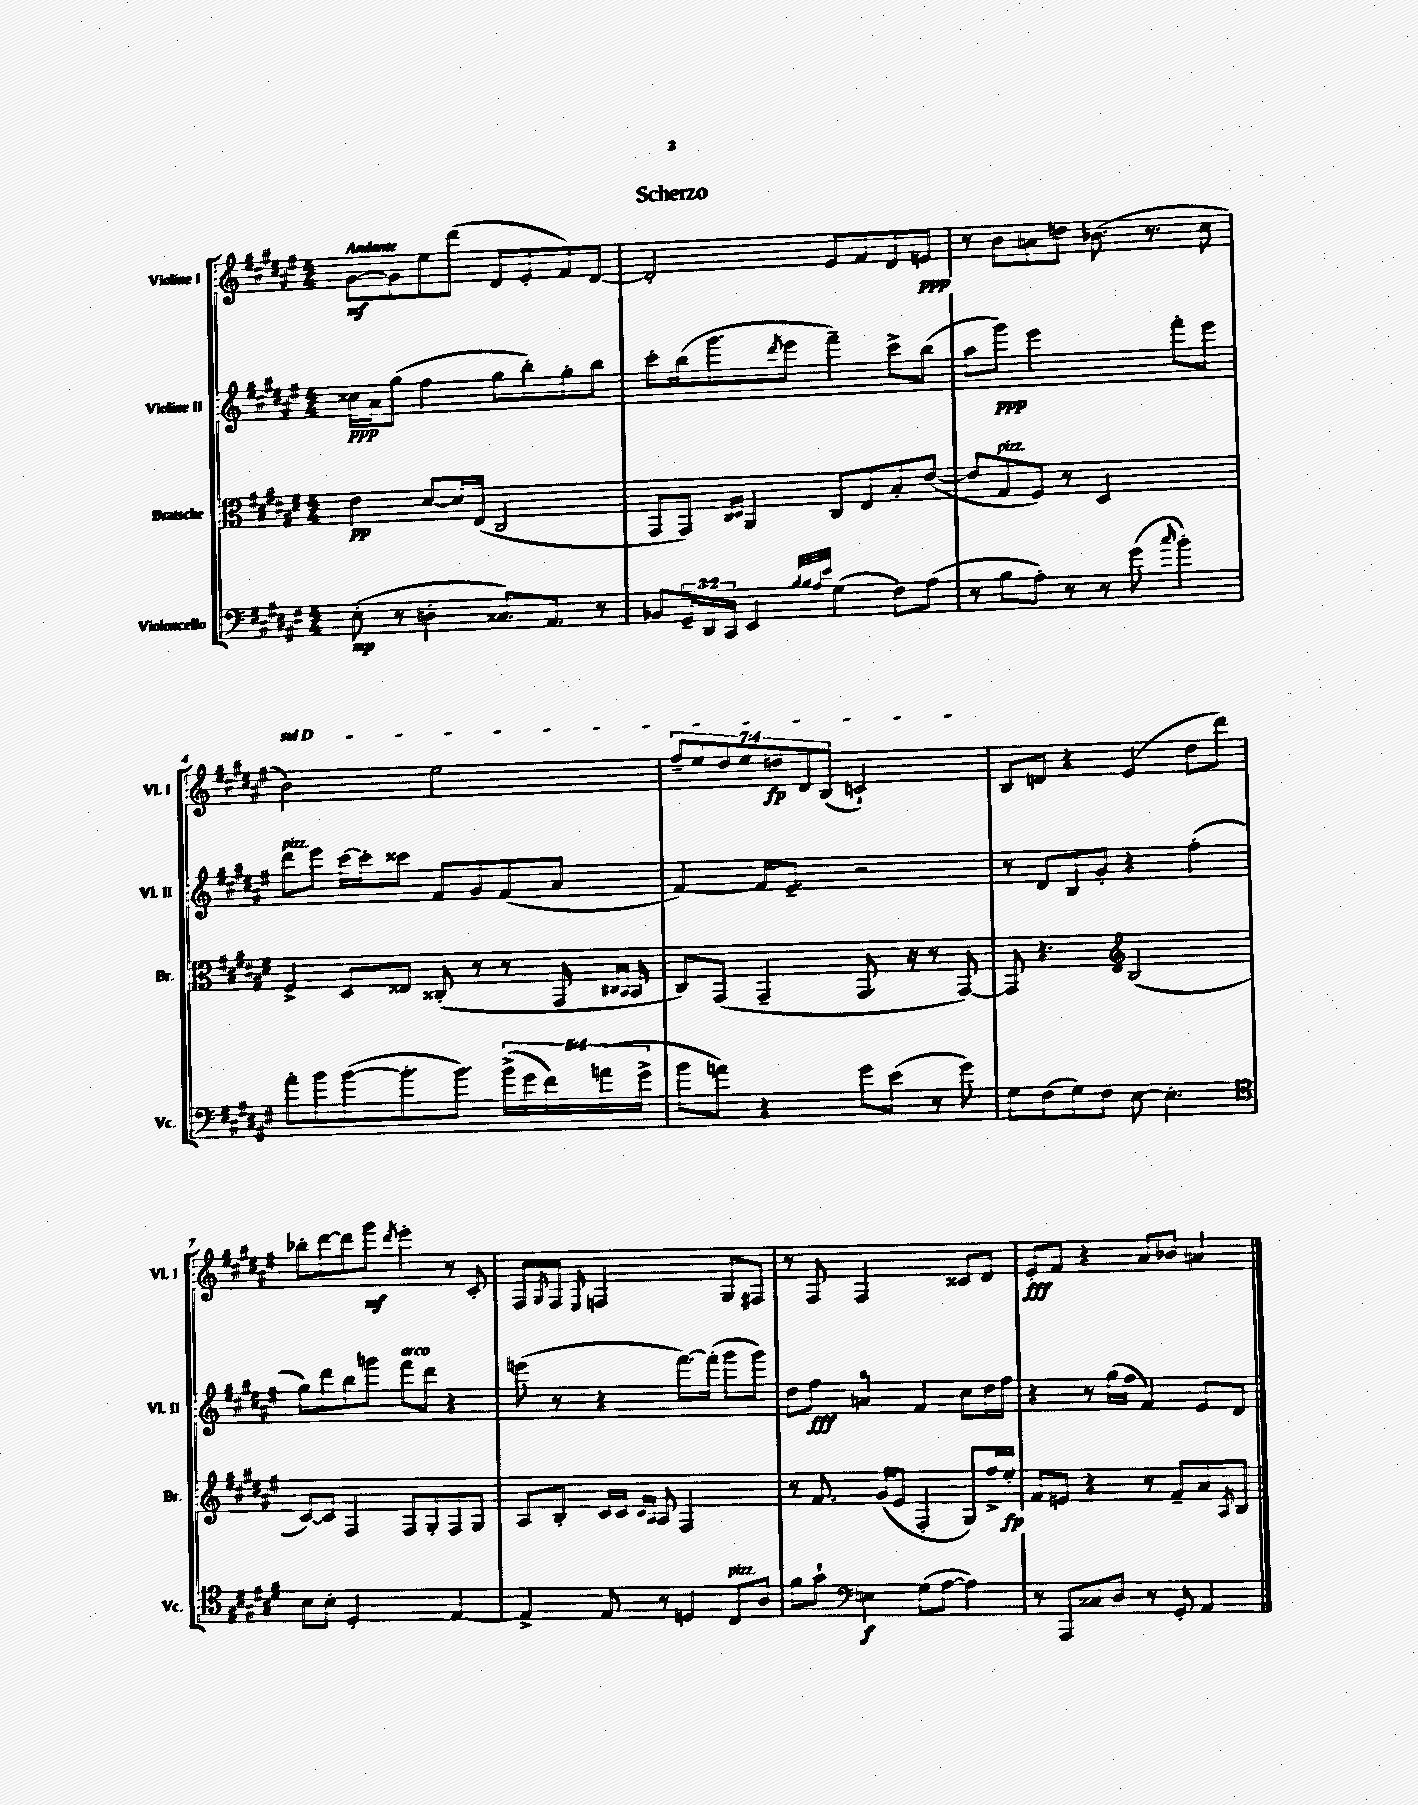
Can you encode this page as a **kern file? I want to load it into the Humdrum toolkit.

**kern	**kern	**kern	**kern
*staff4	*staff3	*staff2	*staff1
*clefF4	*clefC3	*clefG2	*clefG2
*k[f#c#g#d#a#e#]	*k[f#c#g#d#a#e#]	*k[f#c#g#d#a#e#]	*k[f#c#g#d#a#e#]
*M4/4	*M4/4	*M4/4	*M4/4
(8E#'	4e#	16cc##	[8g#
.	.	16a#	.
8r	.	(8gg#	8g#]
4D'	[8d#	4ff#	8ee#
.	16d#]	.	(8ddd#
.	(16E#	.	.
8.C##)	2C#	8gg#	8d#
.	.	8bb')	8e#'
8.AA#	.	.	.
.	.	8gg#'	8f#)
8r	.	8bb	[8d#
=	=	=	=
8BB-	8GG#	8ccc#'	2d#']
24GG#~	8GG#)	(16bb	.
24DD#	.	.	.
.	.	8.ggg#	.
24CC#	.	.	.
.	16qqC#	.	.
.	16qqD#	.	.
4EE#	4AA#	.	.
.	.	8qddd#	.
.	.	8eee#	.
32qqB	.	.	.
32qqB	.	.	.
32qqA#	.	.	.
32qqe#	.	.	.
(4G#	8C#	4fff#~)	8e#
.	8E#	.	8f#
8F#)	8B'	8ccc#^	8d#
(8A#	([8e#	(8bb	8e
=	=	=	=
8r	8e#]	8aa#	8r
8B	8G#	8ggg#)	8b
8A#')	8F#)	2eee#	8a
8r	8r	.	8dd
8r	2D#	.	(8.b-
(8g#	.	.	.
.	.	.	8.r
16qqcc#	.	.	.
4b')	.	8fff#'	.
.	.	8eee#	8cc#
=	=	=	=
8a#'	4F#^	8ddd#	2b)
8b	.	8eee#	.
([8b	8D#	[16ccc#	.
.	.	16ccc#']	.
8.b']	8E##	8ccc##	.
.	(8C##'	8f#	2ee#
8.b)	.	.	.
.	8r	8g#	.
(20b^	8r	(8f#	.
20g#	.	.	.
20f#)	.	.	.
.	16GG#	8a#	.
(20a	.	.	.
.	16qqC#	.	.
.	16qqBB	.	.
.	16BB	.	.
20g#^	.	.	.
=	=	=	=
8b	8C#)	[4f#)	14ff#~
.	.	.	14ee#
8a)	(8GG#	.	.
.	.	.	14dd#
.	.	.	14ee#
4r	4GG#~	16f#]	.
.	.	.	14dd
.	.	8.e#~	.
.	.	.	14d#
.	.	.	(14B
8g#	8.GG#	2r	2c`)
(8e#	.	.	.
.	16r	.	.
8r	8r	.	.
8g#)	[8GG#)	.	.
=	=	=	=
8G#	8GG#]	8r	8B
(8F#	4.r	8d#	8d
8G#)	.	8B	4r
8F#	.	8g#'	.
*	*clefG2	*	*
[8E#	(2B	4r	(4e#
4.E#']	.	.	.
.	.	(4ff#'	8dd#
.	.	.	8ddd#)
=	=	=	=
*clefC4	*	*	*
8B	[8c#)	8gg#)	8bb-'
8B'	8c#]	8ddd#	[8ddd#
2D#'	4F#	8bb	8ddd#]
.	.	8ggg	8ggg#
.	.	.	8qddd#
.	8F#	8fff#	4eee#'
.	8G#'	8ddd#	.
[4E#	8F#	4r	8r
.	8G#	.	8c#'
=	=	=	=
4E#^]	8A#	(8eee	8F#
.	.	.	8qG#
.	8B'	8r	8F#
.	.	.	16qqE#
8E#	16c#	4r	2F
.	16c#	.	.
.	16qqc#	.	.
.	16qqA#	.	.
8r	8A#	.	.
4D	2F#	[8.fff#)	.
.	.	(16fff#']	.
8C#	.	8ggg#	8G#
8A#	.	8ggg#)	8F#
=	=	=	=
8f#	8r	8dd#	8r
8g#`	8.f#	8ff#	8F#
*clefF4	*	*	*
4E	.	4a	2F#
.	(16g#	.	.
.	8e#	.	.
(8G#	4F#'	4f#	.
[8A#	.	.	.
4A#])	8G#)	8cc#	8c##
.	16ff#^	16dd#	8d#
.	16ee#'	16ff#	.
=	=	=	=
8r	8f#	4r	8e#'
8AAA#	8e	.	8f#
8C##	4r	8r	4r
8D#	.	(16gg#	.
.	.	16ff#	.
8r	8r	4f#)	8a#
8GG#'	8f#~	.	8b-
4AA#	8a#	8e#	4a
.	8qA#	.	.
.	8B	8d#	.
==	==	==	==
*-	*-	*-	*-
